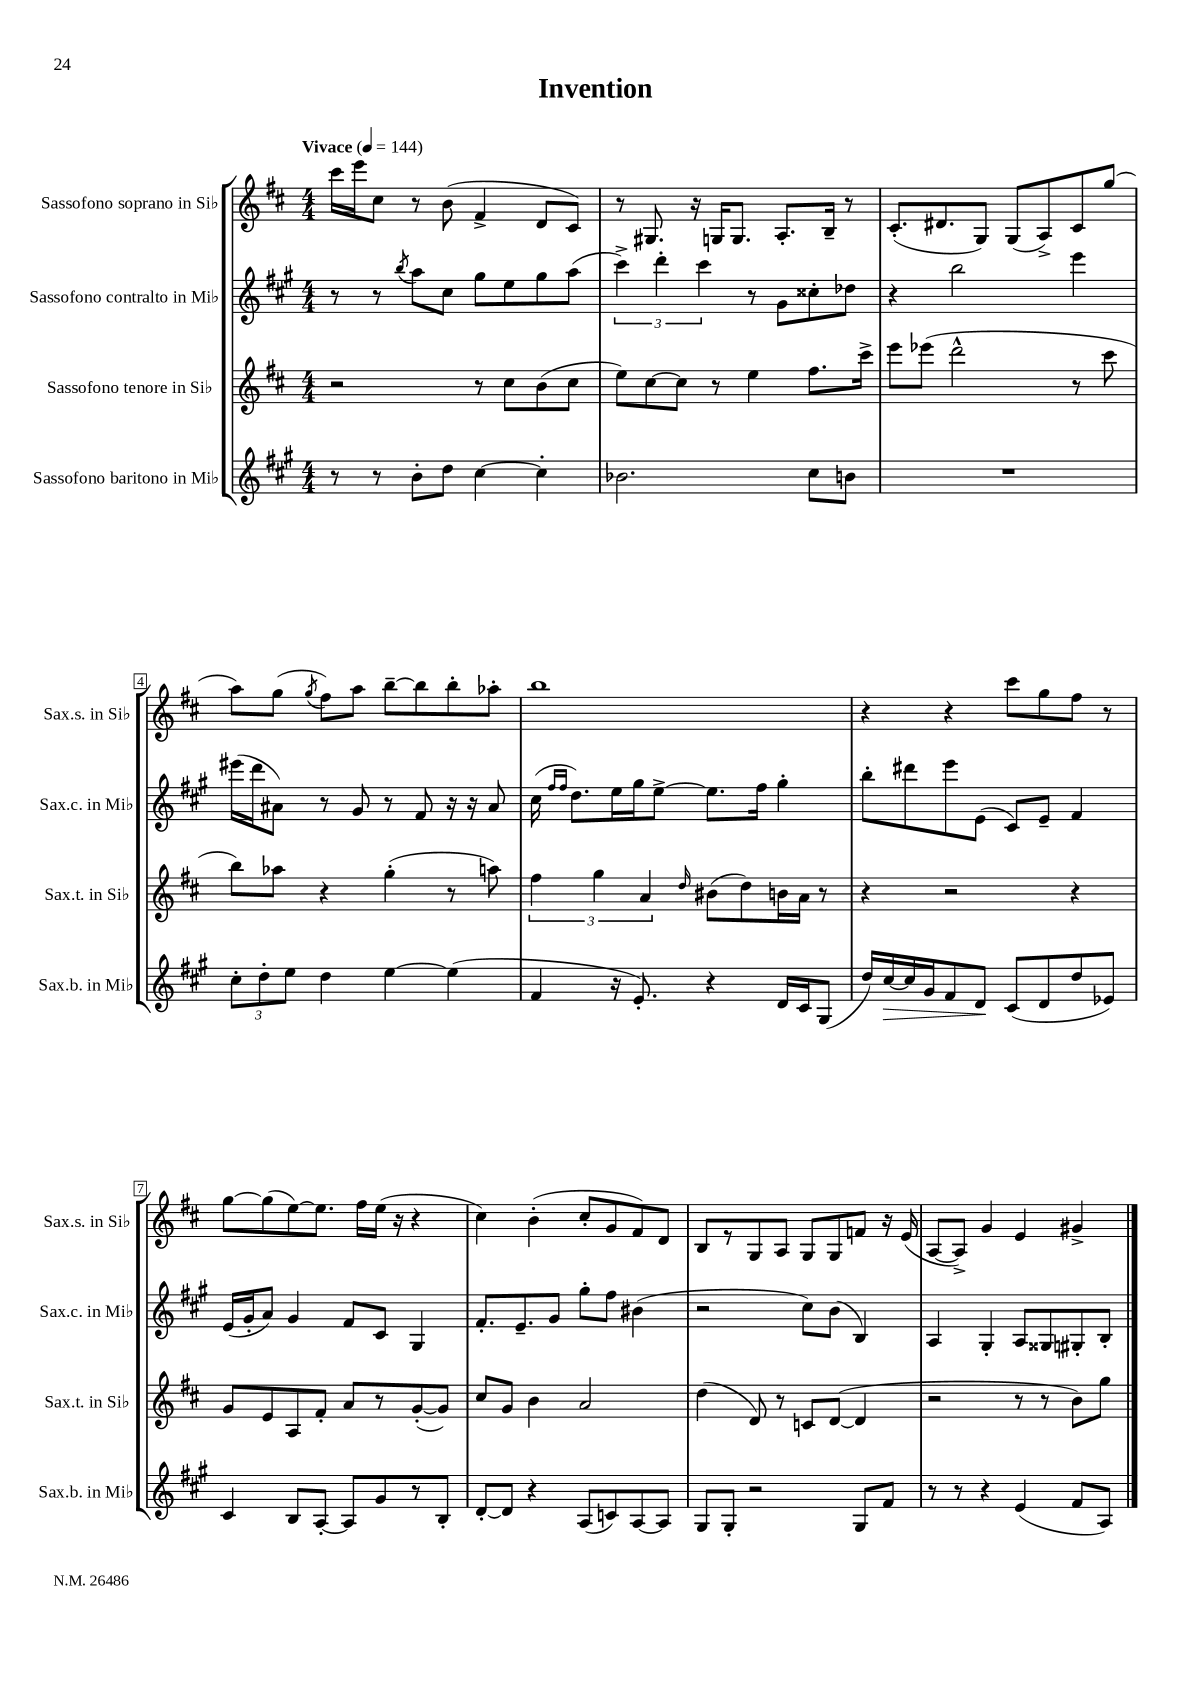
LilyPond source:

\header { title = "Invention" }
<<
\new StaffGroup <<
\new Staff = "s0" \with { instrumentName = "Sassofono soprano in Sib" shortInstrumentName = "Sax.s. in Sib" } {
    \clef treble \key d \major \numericTimeSignature \time 4/4 \tempo "Vivace" 4 = 144
    \autoBeamOff cis'''16[ e'''16 cis''8] r8 b'8( fis'4-> d'8[ cis'8]) |
    r8 gis8. r16 g16[ g8.] a8.[-. b16]-- r8 |
    cis'8.[-.( dis'8. g8]) g8[( a8->) cis'8 g''8]( |
    a''8[) g''8]( \acciaccatura { g''8 } fis''8[) a''8] b''8[~-- b''8 b''8-. aes''8]-. |
    b''1 |
    r4 r4 cis'''8[ g''8 fis''8] r8 |
    g''8[~ g''8( e''8~) e''8.] fis''16[ e''16]( r16 r4 |
    cis''4) b'4-.( cis''8[-. g'8 fis'8) d'8] |
    b8[ r8 g8 a8] g8[ g8 f'8] r16 e'16( |
    a8[~ a8]->) g'4 e'4 gis'4-> \bar "|." |
}
\new Staff = "s1" \with { instrumentName = "Sassofono contralto in Mib" shortInstrumentName = "Sax.c. in Mib" } {
    \clef treble \key a \major \numericTimeSignature \time 4/4
    \autoBeamOff r8 r8 \acciaccatura { b''8 } a''8[ cis''8] gis''8[ e''8 gis''8 a''8]( |
    \tuplet 3/2 { cis'''4->) d'''4-. cis'''4 } r8 gis'8[ cisis''8-. des''8] |
    r4 b''2 e'''4 |
    eis'''16[( d'''16 ais'8]) r8 gis'8 r8 fis'8 r16 r16 ais'8 |
    cis''16( \grace { fis''16[ fis''16] } d''8.[) e''16 gis''16 e''8]~-> e''8.[ fis''16] gis''4-. |
    b''8[-. dis'''8 e'''8 e'8]( cis'8[) e'8]-- fis'4 |
    e'16[( gis'16-. a'8]) gis'4 fis'8[ cis'8] gis4 |
    fis'8.[-. e'8.-- gis'8] gis''8[-. fis''8] bis'4( |
    r2 cis''8[) b'8]( b4) |
    a4 gis4-. a8[ gisis8 gis8-. b8]-. \bar "|." |
}
\new Staff = "s2" \with { instrumentName = "Sassofono tenore in Sib" shortInstrumentName = "Sax.t. in Sib" } {
    \clef treble \key d \major \numericTimeSignature \time 4/4
    \autoBeamOff r2 r8 cis''8[ b'8( cis''8] |
    e''8[) cis''8~ cis''8] r8 e''4 fis''8.[ cis'''16]-> |
    e'''8[ ees'''8]( d'''2-^ r8 cis'''8 |
    b''8[) aes''8] r4 g''4-.( r8 a''8) |
    \tuplet 3/2 { fis''4 g''4 a'4 } \grace { d''16 } bis'8[( d''8) b'16 a'16] r8 |
    r4 r2 r4 |
    g'8[ e'8 a8 fis'8]-. a'8[ r8 g'8~-.( g'8]) |
    cis''8[ g'8] b'4 a'2 |
    d''4( d'8) r8 c'8[ d'8]~( d'4 |
    r2 r8 r8 b'8[) g''8] \bar "|." |
}
\new Staff = "s3" \with { instrumentName = "Sassofono baritono in Mib" shortInstrumentName = "Sax.b. in Mib" } {
    \clef treble \key a \major \numericTimeSignature \time 4/4
    \autoBeamOff r8 r8 b'8[-. d''8] cis''4~ cis''4-. |
    bes'2. cis''8[ b'8] |
    R1 |
    \tuplet 3/2 { cis''8[-. d''8-. e''8] } d''4 e''4~ e''4( |
    fis'4 r16 e'8.-.) r4 d'16[ cis'16 gis8]( |
    d''16[) cis''16~\> cis''16 gis'16 fis'8 d'8]\! cis'8[( d'8 d''8 ees'8]) |
    cis'4 b8[ a8]~-. a8[ gis'8 r8 b8]-. |
    d'8[~-. d'8] r4 a8[( c'8) a8~ a8] |
    gis8[ gis8]-. r2 gis8[ fis'8] |
    r8 r8 r4 e'4( fis'8[ a8]) \bar "|." |
}
>>
>>
\layout { \context { \Score \override BarNumber.stencil = #(make-stencil-boxer 0.1 0.3 ly:text-interface::print) } }
